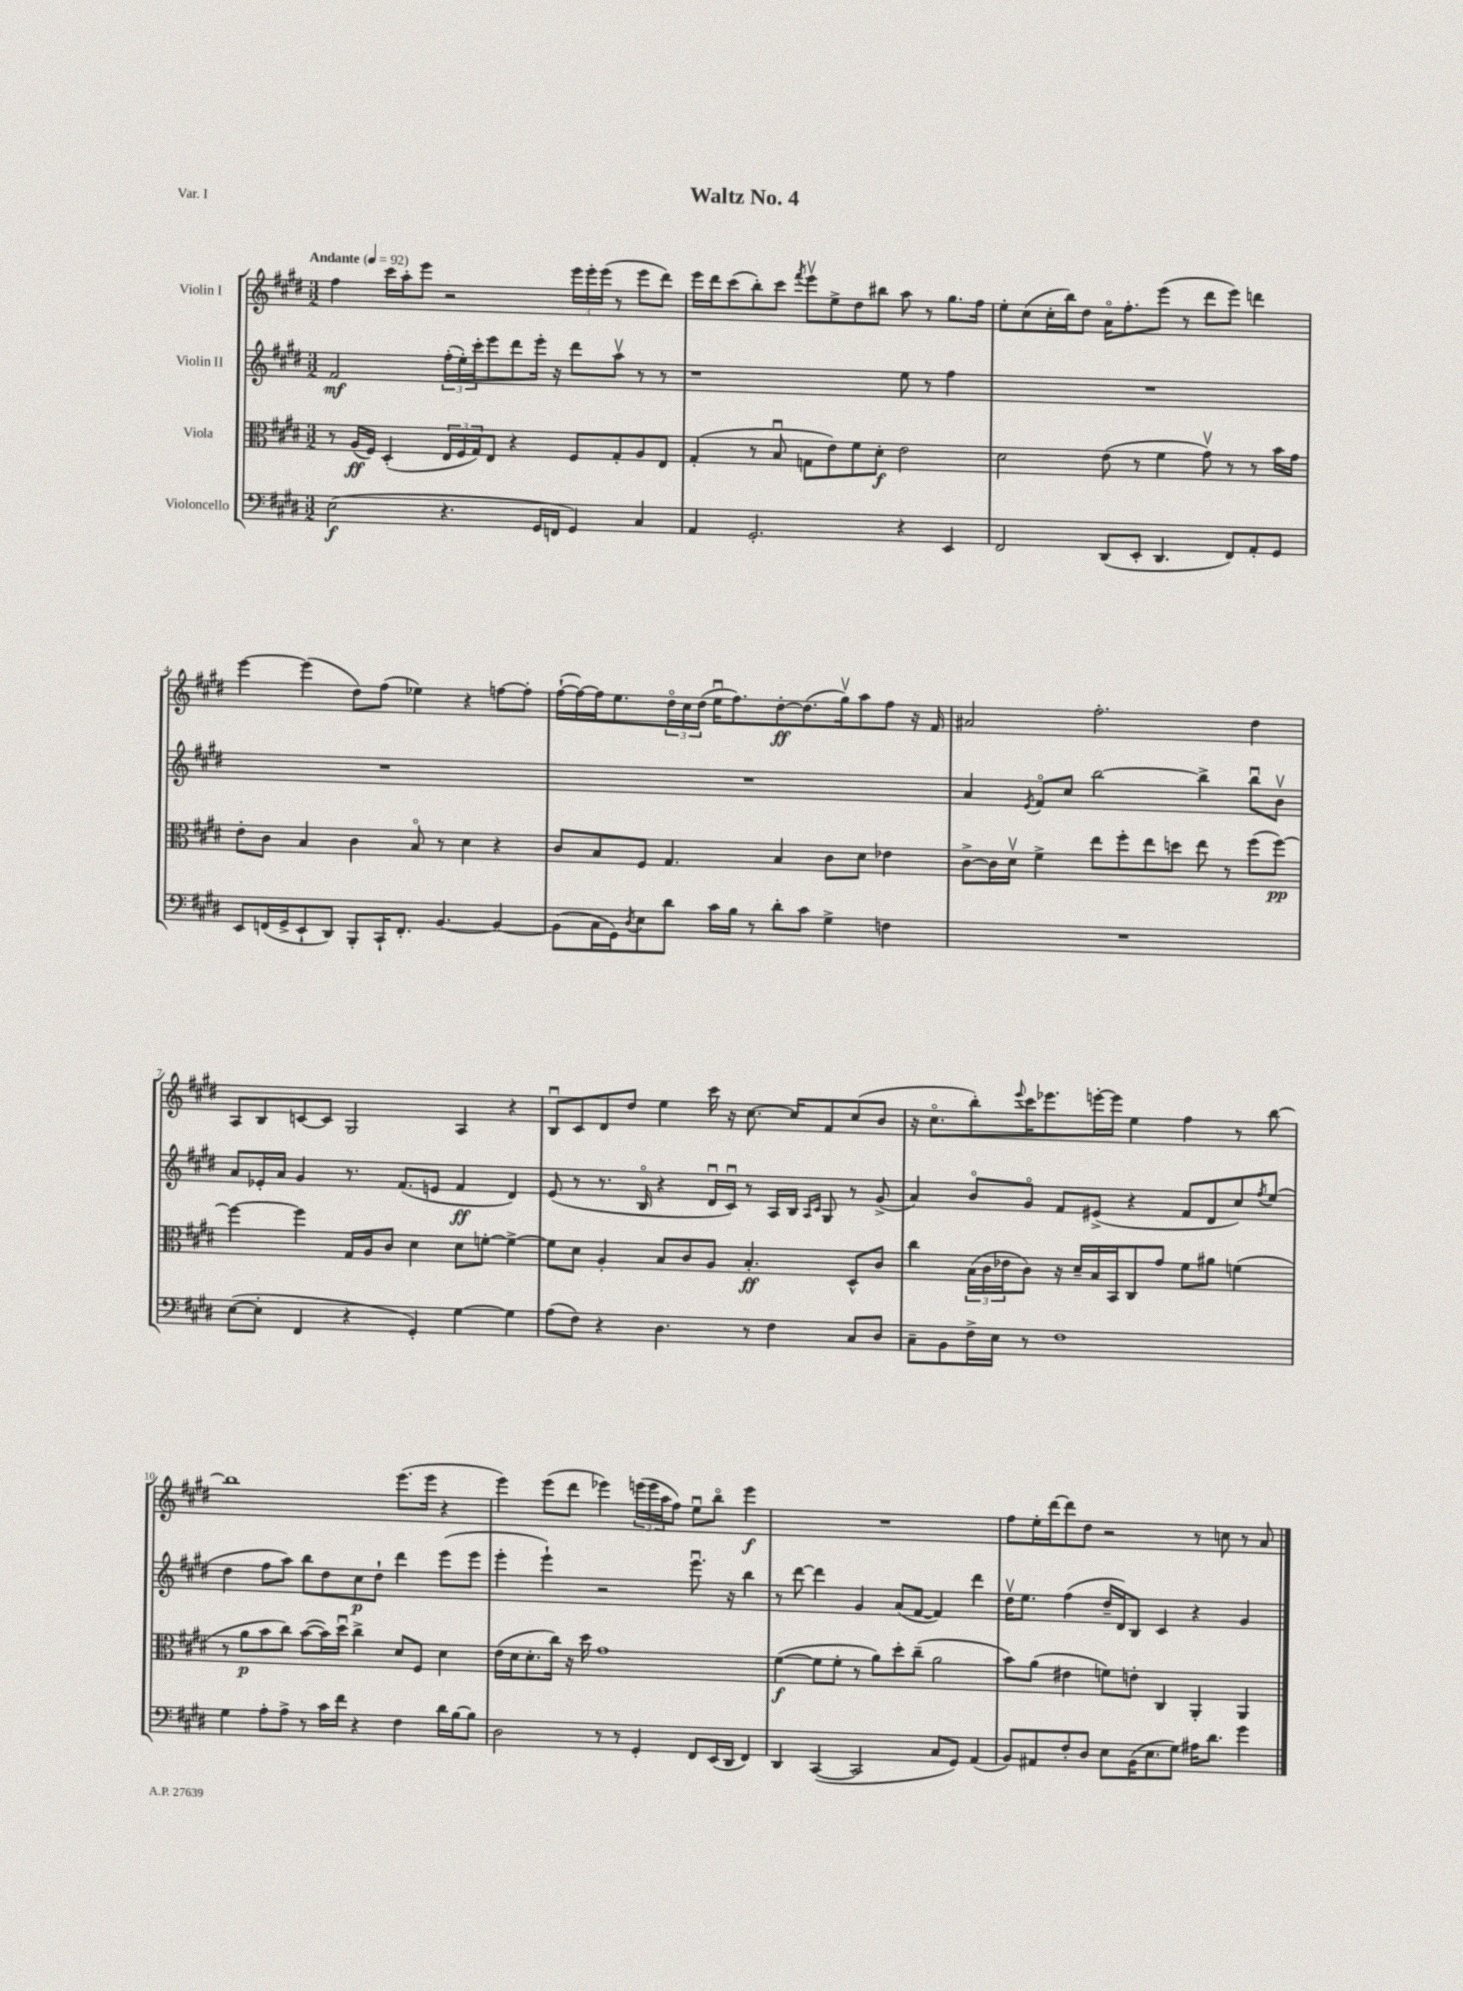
\header { title = "Waltz No. 4" piece = "Var. I" }
<<
\new StaffGroup <<
\new Staff = "s0" \with { instrumentName = "Violin I" } {
    \clef treble \key e \major \numericTimeSignature \time 3/2 \tempo "Andante" 4 = 92
    fis''4 cis'''16 a''16-. e'''8 r2 \tuplet 3/2 { e'''16 e'''16-. e'''16( } r8 e'''8 dis'''8) |
    e'''16 dis'''16 cis'''8( b''8-.) cis'''8 \acciaccatura { fis'''8 } e'''8\upbow e''8-> dis''8 bis''8 a''8 r8 gis''8. fis''16 |
    e''8-. cis''8( cis''16-. b''16) dis''8 a'16\flageolet fis''8.-. e'''8( r8 dis'''8 e'''8) d'''4 |
    e'''4~ e'''4( dis''8) fis''8( ees''4) r4 f''8~ f''8-. |
    fis''16~-!( fis''16~) fis''16 e''8. \tuplet 3/2 { dis''16\flageolet cis''16 dis''16( } e''16\downbow fis''8.) dis''8~-.\ff dis''8.( gis''16\upbow) a''8 fis''8 r16 fis'16 |
    ais'2 fis''2.-. dis''4 |
    a8 b8 c'8~ c'8 gis2 a4 r4 |
    b8\downbow cis'8 dis'8 dis''8 e''4 cis'''16 r16 cis''8.~ cis''16 fis'8 cis''8( b'8 |
    r16 cis''8.\flageolet b''8-.) \appoggiatura { e'''8 } cis'''16 ees'''8. e'''16~-. e'''16 e''4 fis''4 r8 b''8~ |
    b''1 e'''8.( e'''16 r4 |
    e'''4) e'''8( dis'''8 ees'''4) \tuplet 3/2 { e'''16( e'''16 a''16 } fis''8) e''8\downbow b''8\flageolet e'''4\f |
    R1. |
    fis''8 e''16-. dis'''16~ dis'''8 dis''8 r2 r8 c''8 r8 a'8 \bar "|." |
}
\new Staff = "s1" \with { instrumentName = "Violin II" } {
    \clef treble \key e \major \numericTimeSignature \time 3/2
    fis'2\mf \tuplet 3/2 { fis''16-.( e''16-.) cis'''16-. } e'''8 dis'''8 e'''16-. r16 dis'''8 a''8\upbow r8 r8 |
    r1 e''8 r8 fis''4 |
    R1. |
    R1. |
    R1. |
    a'4 \acciaccatura { e'8 } fis'8\flageolet cis''8 b''2~ b''4-> b''8\downbow b'8\upbow |
    a'8 ees'16-. a'16 gis'4 r8. fis'8.( e'8 fis'4\ff dis'4) |
    e'8( r8 r8. b16\flageolet r4 dis'16\downbow cis'16\downbow) r8 a16 b16 \grace { a16 cis'16 } gis8 r8 gis'8->( |
    a'4) b'8\flageolet gis'8\flageolet fis'8 eis'8->( r4 fis'8 dis'8 cis''8) \acciaccatura { fis''8 } e''8( |
    dis''4 fis''8 a''8) b''8 dis''8 cis''8\p dis''8-! dis'''4 e'''8( e'''8 |
    e'''4-. e'''4-!) r2 e'''8.\downbow r16 b''4 |
    r8 dis'''8~ dis'''4 gis'4 a'8( fis'8~ fis'4) dis'''4 |
    dis''16\upbow e''8. fis''4( dis''16-- dis'16) b8 cis'4 r4 gis'4 \bar "|." |
}
\new Staff = "s2" \with { instrumentName = "Viola" } {
    \clef alto \key e \major \numericTimeSignature \time 3/2
    r8 a16\ff( fis16) dis4-.( \tuplet 3/2 { e16 fis16 gis16) } e8 r4 fis8 gis8-. a8 e8 |
    gis4-.( r8 b8\downbow g8 e'8) fis'8 dis'8-.\f e'2 |
    dis'2 e'8( r8 fis'4 gis'8\upbow) r8 r8 b'16 gis'16 |
    e'8-. cis'8 b4 cis'4 b8\flageolet r8 dis'4 r4 |
    cis'8 b8 fis8 gis4. b4 cis'8 dis'8 ees'4 |
    cis'8~-> cis'16 dis'16\upbow fis'4-> e''8 fis''8-. e''8 d''8 e''8 r8 fis''8( fis''8~\pp) |
    fis''4~ fis''4 gis16 a16 cis'8 dis'4 dis'8 f'8~-. f'4~-> |
    f'8 dis'8 a4-. b8 cis'8 a8 b4.-.\ff dis8-^ cis'8 |
    cis''4 \tuplet 3/2 { b16( cis'16 ees'16 } cis'8) r16 dis'16-- b16 b,16 cis8 gis'8 fis'8 ais'8 f'4( |
    r8 a'8\p b'8 cis''8) b'8~( b'16) dis''16\downbow cis''4-> dis'8 fis8 dis'4 |
    e'16( dis'16 dis'8.-. cis''16) r16 dis''16 gis'1 |
    fis'4~\f( fis'8 fis'8-. r8 a'8) dis''8-. cis''8--( a'2 |
    b'8) a'8( eis'4 f'8) e'8-. cis4 a,4-. a,4 \bar "|." |
}
\new Staff = "s3" \with { instrumentName = "Violoncello" } {
    \clef bass \key e \major \numericTimeSignature \time 3/2
    e2\f( r4. gis,16 f,16 gis,4) cis4 |
    a,4 gis,2.-. r4 e,4 |
    fis,2 dis,8( e,8-. dis,4. fis,8) a,8-. gis,8 |
    e,8 f,16( gis,16-> e,8-! dis,8) b,,8-. cis,16-! f,8.-. b,4.~ b,4~ |
    b,8( cis16 gis,16) \acciaccatura { dis8 } e8 dis'8 cis'16 b16 r8 dis'8-. cis'8 gis4-> f4 |
    R1. |
    e8~( e8-. fis,4 r4 gis,4-.) gis4~ gis4 |
    a8( fis8) r4 dis4. r8 fis4 cis8 dis8 |
    cis8-- b,8 fis16-> e16 r8 fis1 |
    gis4 a8-. a8-> r8 cis'16 fis'16 r4 fis4 dis'16 b16~ b8 |
    dis2 r8 r8 gis,4-. fis,8 e,16( dis,16 fis,4) |
    dis,4 cis,4~( cis,2 cis8 gis,8) a,4( |
    b,8) ais,8 fis8-. dis8 e8 b,16( e8. gis8) ais16 dis'8. gis'4 \bar "|." |
}
>>
>>
